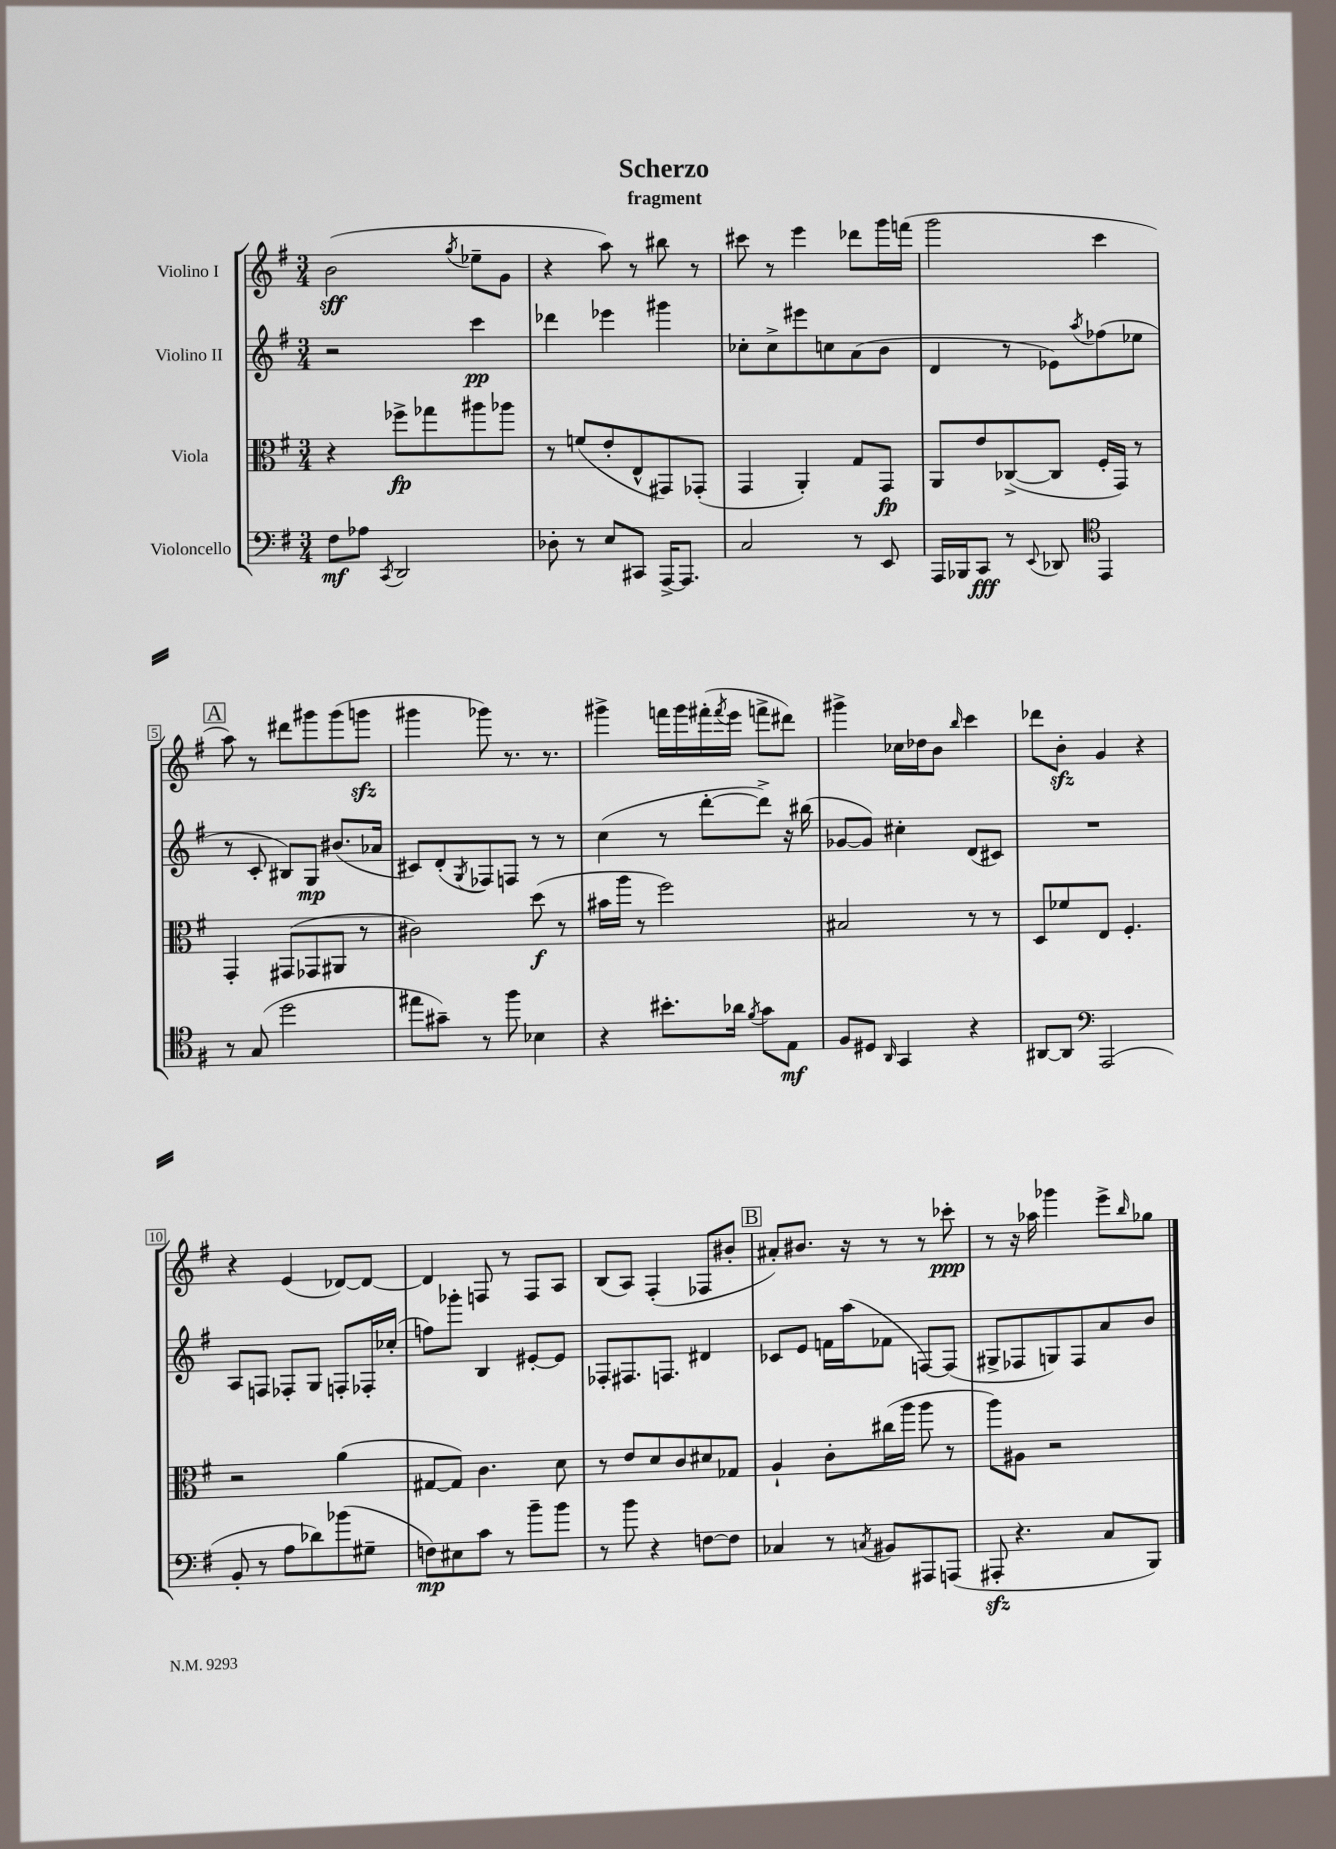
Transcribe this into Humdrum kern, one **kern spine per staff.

**kern	**kern	**kern	**kern
*staff4	*staff3	*staff2	*staff1
*clefF4	*clefC3	*clefG2	*clefG2
*k[f#]	*k[f#]	*k[f#]	*k[f#]
*M3/4	*M3/4	*M3/4	*M3/4
8F#\L	4r	2r	(2b\
8A-\J	.	.	.
8qCC/	.	.	.
2DD/	8ff-^\L	.	.
.	8gg-\	.	.
.	.	.	8qgg/
.	8aa#\	4ccc\	8ee-~\L
.	8aa-\J	.	8g\J
=	=	=	=
8D-'\	8r	4ddd-\	4r
8r	(8f/L	.	.
8E/L	8e'/	4eee-\	8aa\)
8CC#/J	8E^^/	.	8r
[16AAA^/LK	8GG#/)	4ggg#\	8bb#\
8.AAA/]J	.	.	.
.	(8GG-'/J	.	8r
=	=	=	=
2C/	4GG/	8cc-'\L	8ccc#\
.	.	8cc-^\	8r
.	4AA'/)	8eee#\	4eee\
.	.	8cc\	.
8r	8G/L	(8a\	8ddd-\L
8EE/	8GG/J	8b\J	16ggg\L
.	.	.	(16fff\JJ
=	=	=	=
16AAA/LL	8AA/L	4d/	2ggg\
16BBB-/J	.	.	.
8CC/J	8e/	.	.
8r	([8C-^/	8r	.
8qqEE/	.	.	.
8DD-/	8C-/]J	8e-\L)	.
*clefC4	*	*	*
.	.	8qaa/	.
4EE/	16F#'/LL	(8ff-\	4ccc\
.	16GG/JJ)	.	.
.	8r	8ee-\J	.
=	=	=	=
8r	4GG'/	8r	8aa\)
(8G/	.	8c'/	8r
2dd\	(8GG#/L	8B#/L)	8ddd#\L
.	8GG-/	8G/J	8ggg#\
.	8AA#/J	(8.b#/L	(8ggg#\
.	8r	.	8ggg\J
.	.	16a-/Jk	.
=	=	=	=
8ee#\L	2c#\)	8c#/L)	4ggg#\
8g#~\J)	.	(8d'/	.
.	.	8qG/	.
8r	.	8F-/)	8ggg-\)
8ff#\	.	8F/J	8.r
4B-\	(8dd\	8r	.
.	.	.	8.r
.	8r	8r	.
=	=	=	=
4r	16b#\LL	(4cc\	4ggg#^\
.	16aa\JJ	.	.
.	8r	.	.
8.b#'\L	2ff#\)	8r	16fff\LL
.	.	.	16ggg#\
.	.	[8ddd'\L	(16fff#'\
.	.	.	8qfff#/
16a-\Jk	.	.	16eee\JJ
8qf#/	.	.	.
8g\L	.	8ddd^\]J)	8fff^\L
8E\J	.	16r	8ddd#\J)
.	.	(16bb#\	.
=	=	=	=
8F#/L	2B#/	[8g-/L	4ggg#^\
8D#/J	.	8g-/]J)	.
16qqAA/	.	.	.
4GG/	.	4cc#'\	16cc-\LL
.	.	.	16dd-\J
.	.	.	8b\J
.	.	.	16qqbb/
4r	8r	(8d/L	4ccc\
.	8r	8c#/J)	.
=	=	=	=
[8AA#/L	8D/L	2.r	8ddd-\L
8AA#/]J	8f-/	.	8b'\J
*clefF4	*	*	*
(2AAA/	8E/J	.	4g/
.	4.F#'/	.	.
.	.	.	4r
=	=	=	=
8BB'/	2r	8A/L	4r
8r	.	8F/J	.
8A\L	.	8F-'/L	(4e/
8d-\)	.	8G/J	.
(8b-\	(4a\	8F'/L	[8d-/L)
8G#~\J	.	16F-'/L	8d-/_J
.	.	(16cc-'/JJ	.
=	=	=	=
8F\L)	[8G#/L	8ff\L)	4d-/]
8E#\	8G#/]J)	8ggg-'\J	.
8c\J	4.c\	4B/	8F/
8r	.	.	8r
8b~\L	.	[8e#'/L	8F/L
8b\J	8d\	8e#/]J	8A/J
=	=	=	=
8r	8r	8F-'/L	(8B/L
8b\	8e/L	8.F#/	8A/J)
4r	8d/	.	(4F#'/
.	.	8.F/J	.
.	8c/	.	.
[8F\L	8d#/	4d#/	8F-/L
8F\]J	8G-/J	.	8b#'/J
=	=	=	=
4C-/	4A`/	8c-/L	8a#'/L)
.	.	8e/J	8.b#/J
8r	8c'\L	16f\LL	.
.	.	(16aa\J	16r
8qC/	.	.	.
8BB#/L	(16cc#\L	8f-\J	8r
.	16aa\JJ	.	.
8AAA#/	8aa\	[8F/L)	8r
(8AAA/J	8r	(8F/]J	8ccc-'\
=	=	=	=
8AAA#'/	8aa\L)	8G#^/L	8r
4.r	8A#\J	8F-/	16r
.	.	.	16aa-\
.	2r	8G/)	4ggg-\
.	.	8F-/	.
8C/L	.	8a/	8eee^\L
.	.	.	16qqbb/
8BBB/J)	.	8b/J	8gg-\J
==	==	==	==
*-	*-	*-	*-
